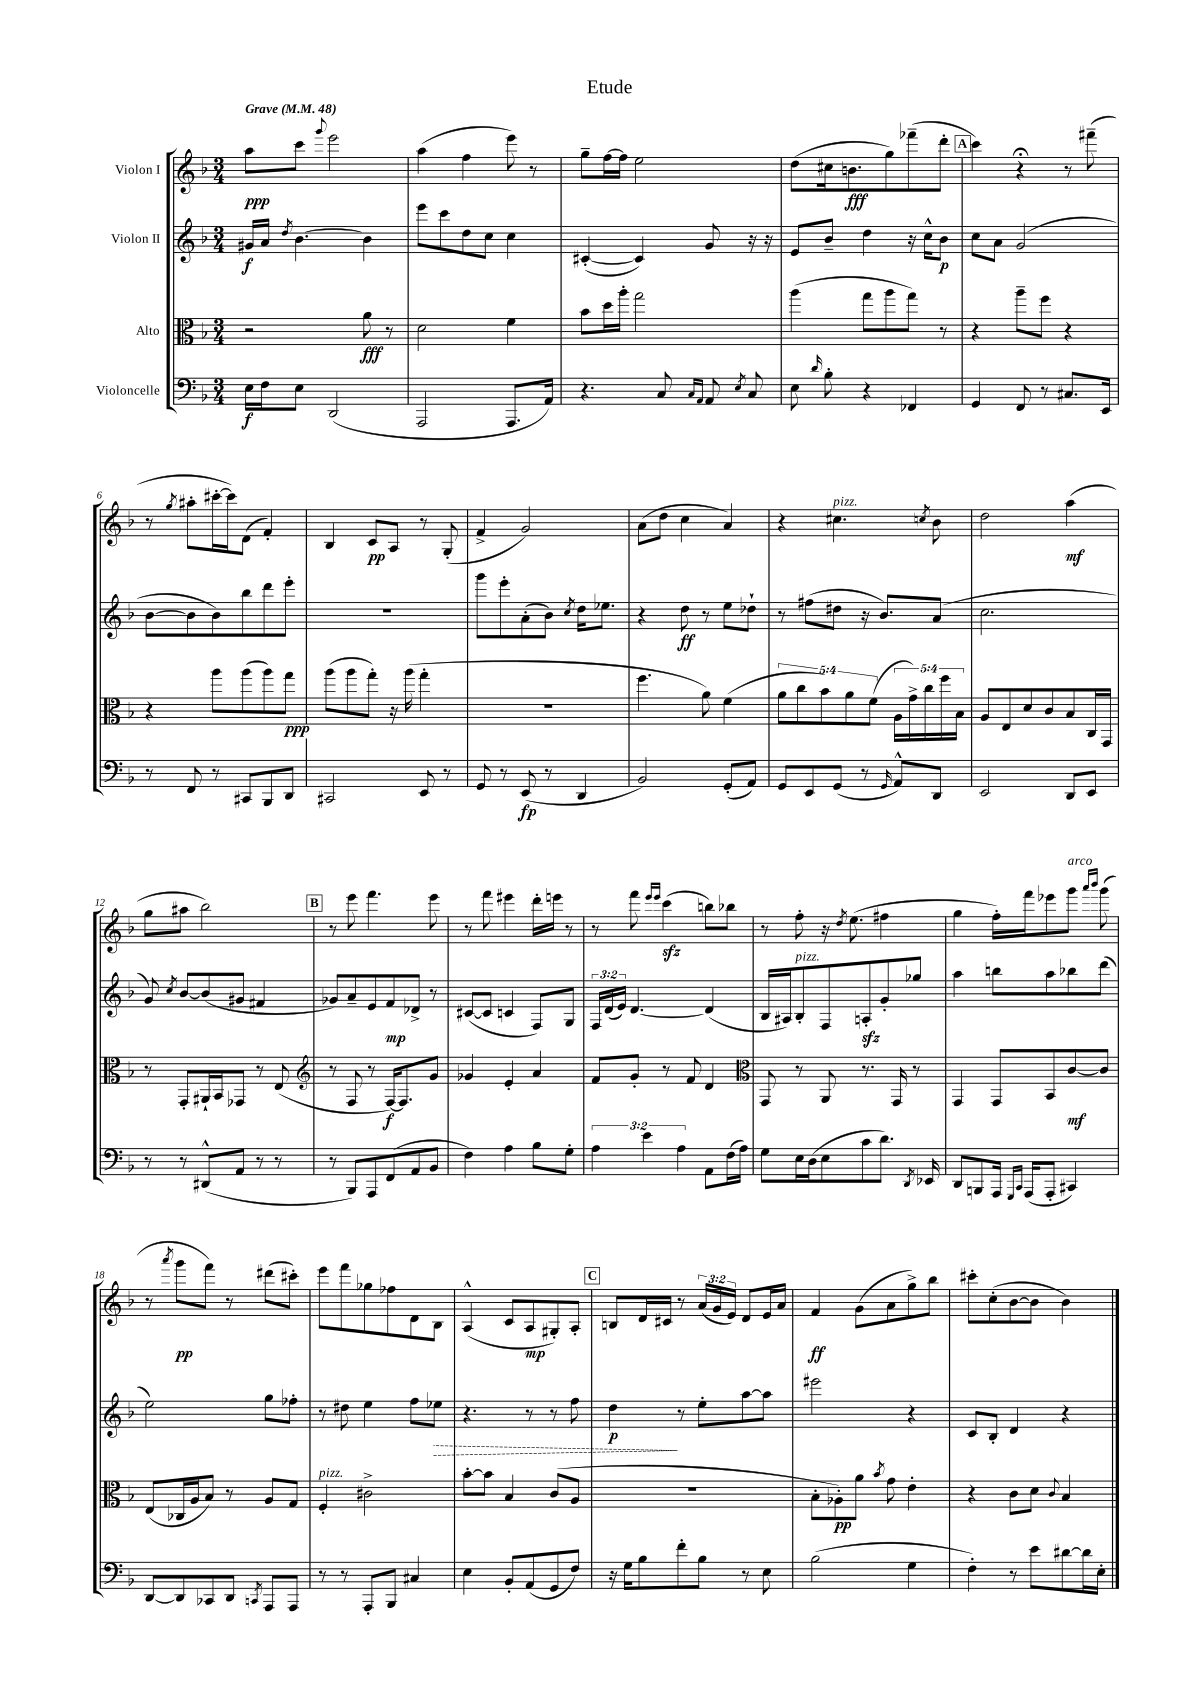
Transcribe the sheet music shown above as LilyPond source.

\header { title = "Etude" }
<<
\new StaffGroup <<
\new Staff = "s0" \with { instrumentName = "Violon I" } {
    \clef treble \key f \major \numericTimeSignature \time 3/4 \override Staff.TupletNumber.text = #tuplet-number::calc-fraction-text \tempo "Grave" 4 = 48
    \autoBeamOff a''8[\ppp c'''8] \appoggiatura { g'''8 } e'''2 |
    a''4( f''4 e'''8) r8 |
    g''8[-- f''16~ f''16] e''2 |
    d''8[( cis''16 b'8.\fff g''8) fes'''8--( d'''8]-. |
    \mark \markup { \box "A" } c'''4) r4\fermata r8 fis'''8--( |
    r8 \acciaccatura { g''8 } ais''8[-. cis'''16~-. cis'''16) d'8]( f'4-.) |
    bes4 c'8[\pp a8] r8 g8-.( |
    f'4-> g'2) |
    a'8[( d''8] c''4 a'4) |
    r4 cis''4.^\markup { \italic "pizz." } \acciaccatura { c''8 } bes'8 |
    d''2 a''4\mf( |
    g''8[ ais''8] bes''2) |
    \mark \markup { \box "B" } r8 e'''8 f'''4. e'''8 |
    r8 f'''8 eis'''4 d'''16[-. e'''16] r8 |
    r8 f'''8 \grace { e'''16[ e'''16] } c'''4\sfz( b''8[) bes''8] |
    r8 f''8-. r16 \acciaccatura { d''8 } e''8.( fis''4 |
    g''4 f''16[-.) f'''16 ees'''8 g'''8]^\markup { \italic "arco" } \grace { a'''16[ bes'''16] } g'''8( |
    r8 \acciaccatura { a'''8 } g'''8[\pp f'''8]) r8 dis'''8[( cis'''8]-.) |
    e'''8[ f'''8 ges''8 fes''8 d'8 bes8] |
    a4-^( c'8[ a8\mp gis8-.) a8]-. |
    \mark \markup { \box "C" } b8[ d'16 cis'16] r8 \tuplet 3/2 { a'16[( g'16 e'16]) } d'8[ e'16 a'16] |
    f'4\ff g'8[( a'8 g''8->) bes''8] |
    cis'''8[-. c''8-.( bes'8~ bes'8] bes'4) \bar "|." |
}
\new Staff = "s1" \with { instrumentName = "Violon II" } {
    \clef treble \key f \major \numericTimeSignature \time 3/4 \override Staff.TupletNumber.text = #tuplet-number::calc-fraction-text
    \autoBeamOff gis'16[\f a'16] \acciaccatura { d''8 } bes'4.~ bes'4 |
    e'''8[ c'''8 d''8 c''8] c''4 |
    cis'4~-.( cis'4) g'8 r16 r16 |
    e'8[ bes'8]-- d''4 r16 c''16[-^ bes'8]\p |
    \mark \markup { \box "A" } c''8[ a'8] g'2( |
    bes'8[~ bes'8 bes'8) bes''8 d'''8 e'''8]-. |
    R2. |
    g'''8[ e'''8-. a'8-.( bes'8]) \acciaccatura { c''8 } d''16[ ees''8.] |
    r4 d''8\ff r8 e''8[ des''8]-! |
    r8 fis''8[( dis''8] r16 bes'8.[) a'8]( |
    c''2. |
    g'8) \acciaccatura { c''8 } bes'8[~ bes'8( gis'8] fis'4 |
    \mark \markup { \box "B" } ges'8[) a'8-- e'8 f'8\mp des'8]-> r8 |
    cis'8[~( cis'8] c'4 f8[) g8] |
    \tuplet 3/2 { f16[ d'16( e'16]) } d'4.~ d'4( |
    bes16[ ais16) bes8-.^\markup { \italic "pizz." } f8 a8-.\sfz g'8-. ges''8] |
    a''4 b''8[ a''8 bes''8 d'''8]( |
    e''2) g''8[ fes''8]-. |
    r8 dis''8 e''4 f''8[ \once \override Hairpin.style = #'dashed-line ees''8]\> |
    r4. r8 r8 f''8 |
    \mark \markup { \box "C" } d''4\p\! r8 e''8[-. a''8~ a''8] |
    eis'''2 r4 |
    c'8[ bes8]-. d'4 r4 \bar "|." |
}
\new Staff = "s2" \with { instrumentName = "Alto" } {
    \clef alto \key f \major \numericTimeSignature \time 3/4 \override Staff.TupletNumber.text = #tuplet-number::calc-fraction-text
    \autoBeamOff r2 a'8\fff r8 |
    d'2 f'4 |
    bes'8[ d''16 a''16]-. g''2 |
    a''4( g''8[ a''8 g''8]) r8 |
    \mark \markup { \box "A" } r4 a''8[-- f''8] r4 |
    r4 a''8[ a''8( a''8) g''8]\ppp |
    a''8[( a''8 g''8]-.) r16 a''16( g''4-. |
    R2. |
    f''4. a'8) f'4( |
    \tuplet 5/4 { a'8[ c''8 bes'8) a'8 f'8]( } \tuplet 5/4 { a16[ g'16->) c''16 f''16 bes16] } |
    a8[ e8 d'8 c'8 bes8 c16 g,16] |
    r8 g,8[-. ais,16-! bes,16 ges,8] r8 e8( |
    \mark \markup { \box "B" } \clef treble r8 f8 r8 f16[~\f) f8. g'8] |
    ges'4 e'4-. a'4 |
    f'8[ g'8]-. r8 f'8 d'4 |
    \clef alto g,8 r8 a,8 r8. g,16 r8 |
    g,4 g,8[ bes,8 c'8~\mf c'8] |
    e8[( ces16 a16 bes8]) r8 a8[ g8] |
    f4-.^\markup { \italic "pizz." } cis'2-> |
    bes'8[~-. bes'8] bes4 c'8[( a8] |
    \mark \markup { \box "C" } R2. |
    bes8[-. aes8-.\pp) a'8] \acciaccatura { bes'8 } g'8 e'4-. |
    r4 c'8[ d'8] \appoggiatura { c'8 } bes4 \bar "|." |
}
\new Staff = "s3" \with { instrumentName = "Violoncelle" } {
    \clef bass \key f \major \numericTimeSignature \time 3/4 \override Staff.TupletNumber.text = #tuplet-number::calc-fraction-text
    \autoBeamOff e16[\f f16 e8] d,2( |
    a,,2 a,,8.[ a,16]) |
    r4. c8 \grace { c16[ a,16] } a,8 \acciaccatura { e8 } c8 |
    e8 \grace { d'16 } bes8-. r4 fes,4 |
    \mark \markup { \box "A" } g,4 f,8 r8 cis8.[ e,16] |
    r8 f,8 r8 cis,8[ bes,,8 d,8] |
    cis,2 e,8 r8 |
    g,8 r8 e,8\fp( r8 d,4 |
    bes,2) g,8[-.( a,8]) |
    g,8[ e,8 g,8]( r8 \grace { g,16 } a,8[-^) d,8] |
    e,2 d,8[ e,8] |
    r8 r8 dis,8[-^( a,8] r8 r8 |
    \mark \markup { \box "B" } r8 bes,,8[) a,,8 f,8( a,8 bes,8] |
    f4) a4 bes8[ g8]-. |
    \tuplet 3/2 { a4 e'4 a4 } a,8[ f16( a16]) |
    g8[ e16 d16( e8 c'8 d'8.]) \acciaccatura { d,8 } ees,16 |
    d,8[ b,,8 a,,16] \grace { g,,16[ c,16] } a,,16[( a,,8]-. cis,4) |
    d,8[~ d,8 ces,8 d,8] \acciaccatura { c,8 } a,,8[ a,,8] |
    r8 r8 a,,8[-. bes,,8] cis4 |
    e4 bes,8[-. a,8( g,8 f8]) |
    \mark \markup { \box "C" } r16 g16[ bes8 f'8-. bes8] r8 e8 |
    bes2( g4 |
    f4-.) r8 e'8[ dis'8~ dis'16 e16]-. \bar "|." |
}
>>
>>
